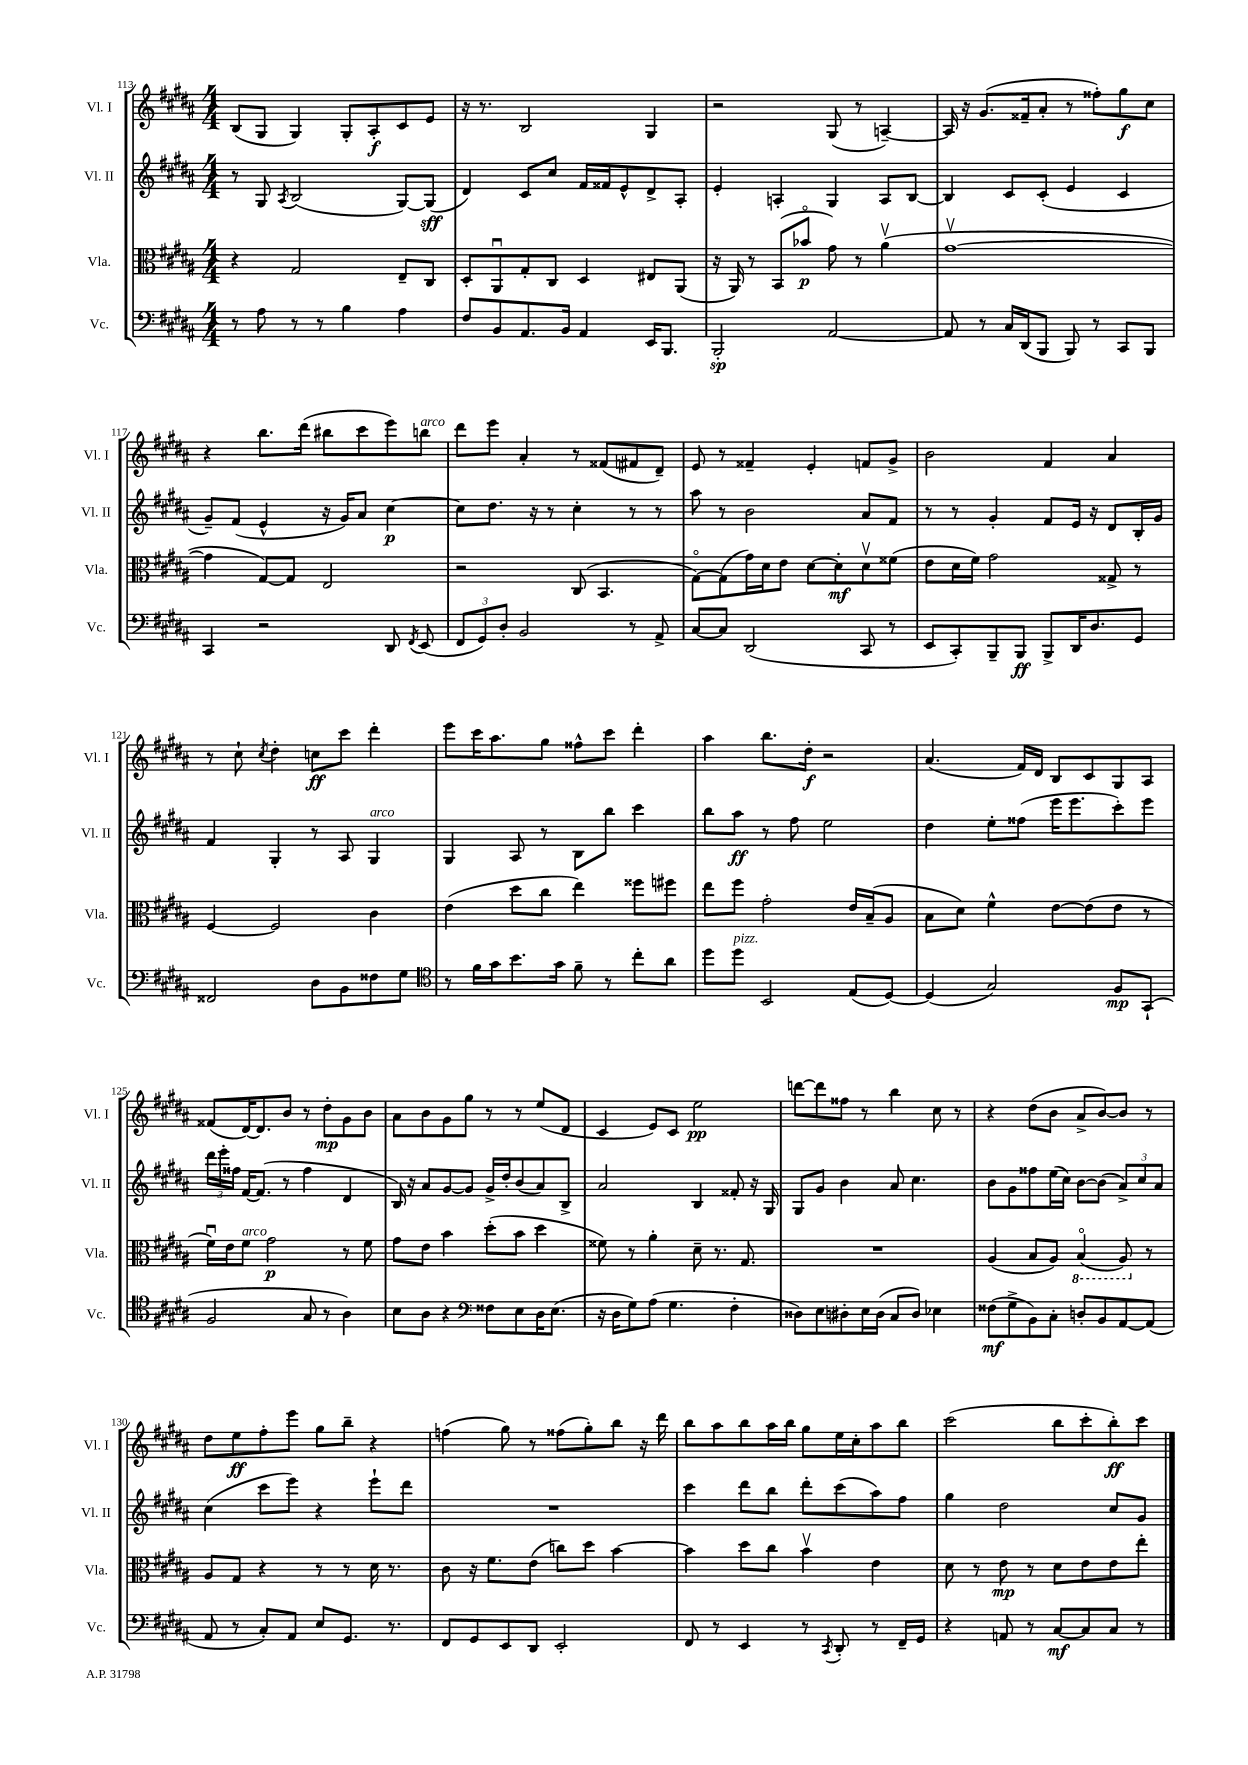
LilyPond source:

<<
\new StaffGroup <<
\new Staff = "s0" \with { instrumentName = "Vl. I" shortInstrumentName = "Vl. I" } {
    \clef treble \key b \major \numericTimeSignature \time 4/4
    \autoBeamOff b8[( gis8] gis4) gis8[-. ais8-.\f cis'8 e'8] |
    r16 r8. b2 gis4 |
    r2 gis8( r8 a4~--) |
    a16 r16 gis'8.[( fisis'16-- ais'8]-. r8 fisis''8[-.) gis''8\f cis''8] |
    r4 b''8.[ dis'''16]( bis''8[ cis'''8 e'''8) b''8]^\markup { \italic "arco" } |
    dis'''8[ e'''8] ais'4-. r8 fisis'8[( fis'8 dis'8]--) |
    e'8 r8 fisis'4-- e'4-. f'8[ gis'8]-> |
    b'2 fis'4 ais'4 |
    r8 cis''8-! \acciaccatura { cis''8 } dis''4-. c''8[\ff cis'''8] dis'''4-. |
    e'''8[ cis'''16 ais''8. gis''8] fisis''8[-^ cis'''8] dis'''4-. |
    ais''4 b''8.[ dis''16]-.\f r2 |
    ais'4.( fis'16[) dis'16] b8[ cis'8 gis8 ais8] |
    fisis'8[( dis'16~) dis'8. b'8] r8 dis''8[-.\mp gis'8 b'8] |
    ais'8[ b'8 gis'8 gis''8] r8 r8 e''8[( dis'8] |
    cis'4 e'8[) cis'8] e''2\pp |
    d'''8[~ d'''8 fisis''8] r8 b''4 cis''8 r8 |
    r4 dis''8[( b'8] ais'8[-> b'8~) b'8] r8 |
    dis''8[ e''8\ff fis''8-. e'''8] gis''8[ b''8]-- r4 |
    f''4( gis''8) r8 fisis''8[( gis''8-.) b''8] r16 dis'''16 |
    b''8[ ais''8 b''8 ais''16 b''16] gis''8[ e''16 cis''16-. ais''8 b''8] |
    cis'''2( b''8[ cis'''8-. b''8-.\ff) cis'''8] \bar "|." |
}
\new Staff = "s1" \with { instrumentName = "Vl. II" shortInstrumentName = "Vl. II" } {
    \clef treble \key b \major \numericTimeSignature \time 4/4
    \autoBeamOff r8 gis8 \acciaccatura { ais8 } b2( gis8[~) gis8]\sff( |
    dis'4) cis'8[ cis''8] fis'16[ fisis'16 e'8-^ dis'8-> ais8]-. |
    e'4-. a4-. gis4 a8[ b8]~ |
    b4 cis'8[ cis'8]-.( e'4 cis'4 |
    gis'8[--) fis'8]( e'4-^ r16 gis'16[) ais'8] cis''4~\p |
    cis''8[ dis''8.] r16 r8 cis''4-. r8 r8 |
    ais''8 r8 b'2 ais'8[ fis'8] |
    r8 r8 gis'4-. fis'8[ e'16] r16 dis'8[ b16-. gis'16] |
    fis'4 gis4-. r8 ais8 gis4^\markup { \italic "arco" } |
    gis4 ais8 r8 b8[ b''8] cis'''4 |
    b''8[ ais''8]\ff r8 fis''8 e''2 |
    dis''4 e''8[-. fisis''8]( e'''16[ e'''8. cis'''8-.) e'''8] |
    \tuplet 3/2 { dis'''16[ e'''16-. fisis''16] } fis'16[~ fis'8.]( r8 fisis''4 dis'4 |
    b16) r16 ais'8[ gis'8~ gis'8] gis'16[-> dis''16-. b'8( ais'8) b8]-> |
    ais'2 b4 fisis'8-. r16 gis16 |
    gis8[ gis'8] b'4 ais'8 cis''4. |
    b'8[ gis'8 fisis''8 e''16( cis''16]) b'8[~ b'8]( \tuplet 3/2 { ais'8[->) cis''8 ais'8] } |
    cis''4( cis'''8[ e'''8]) r4 e'''8[-! dis'''8] |
    R1 |
    cis'''4 dis'''8[ b''8] dis'''8[-. cis'''8( ais''8) fis''8] |
    gis''4 dis''2 cis''8[ gis'8] \bar "|." |
}
\new Staff = "s2" \with { instrumentName = "Vla." shortInstrumentName = "Vla." } {
    \clef alto \key b \major \numericTimeSignature \time 4/4
    \autoBeamOff r4 gis2 e8[-- cis8] |
    dis8[-. ais,8\downbow gis8-. cis8] dis4 eis8[ ais,8]( |
    r16 ais,16) r8 b,8[( bes'8]\flageolet\p gis'8) r8 ais'4\upbow( |
    gis'1~\upbow |
    gis'4 gis8[~) gis8] e2 |
    r2 cis8( b,4. |
    gis8[~\flageolet) gis8( gis'16) dis'16 e'8] dis'8[~ dis'8-.\mf dis'8\upbow fisis'8]( |
    e'8[ dis'16 fis'16]) gis'2 gisis8-> r8 |
    fis4~ fis2 cis'4 |
    e'4( dis''8[ cis''8] e''4) fisis''8[ fis''8] |
    e''8[ fis''8] gis'2-. e'16[ b16--( ais8] |
    b8[ dis'8]) fis'4-^ e'8[~ e'8( e'8] r8 |
    fis'16[\downbow) e'16 fis'8]^\markup { \italic "arco" } gis'2\p r8 fis'8 |
    gis'8[ e'8] b'4 dis''8[-.( b'8] dis''4 |
    fisis'8) r8 ais'4-. dis'8-- r8. gis8. |
    R1 |
    ais4( b8[ ais8]) \ottava #-1 b,4\flageolet( ais,8) \ottava #0 r8 |
    ais8[ gis8] r4 r8 r8 dis'16 r8. |
    cis'8 r16 fis'8.[ e'8]( c''8[) dis''8] b'4~ |
    b'4 dis''8[ cis''8] b'4\upbow e'4 |
    dis'8 r8 e'8\mp r8 dis'8[ e'8 e'8 e''8]-. \bar "|." |
}
\new Staff = "s3" \with { instrumentName = "Vc." shortInstrumentName = "Vc." } {
    \clef bass \key b \major \numericTimeSignature \time 4/4
    \autoBeamOff r8 ais8 r8 r8 b4 ais4 |
    fis8[ b,8 ais,8. b,16] ais,4 e,16[ b,,8.] |
    b,,2-.\sp ais,2~ |
    ais,8 r8 cis16[ dis,16( b,,8] b,,8) r8 cis,8[ b,,8] |
    cis,4 r2 dis,8 \acciaccatura { fis,8 } e,8( |
    \tuplet 3/2 { fis,8[ gis,8) dis8]-. } b,2 r8 ais,8-> |
    cis8[~ cis8] dis,2( cis,8 r8 |
    e,8[ cis,8-.) b,,8-- b,,8]\ff b,,8[-> dis,16 dis8. gis,8] |
    fisis,2 dis8[ b,8 fisis8 gis8] |
    \clef tenor r8 fis'16[ gis'16 b'8. gis'16] fis'8-- r8 cis''8[-. ais'8] |
    dis''8[ dis''8]^\markup { \italic "pizz." } b,2 e8[( dis8]~) |
    dis4( gis2) fis8[\mp gis,8]-!( |
    fis2 gis8 r8 ais4) |
    b8[ ais8] r4 \clef bass fisis8[ e8 dis16 e8.]( |
    r16 dis16[ gis8) ais8]( gis4. fis4-. |
    disis8[) e8 dis8-. e16 dis16]( cis8[ dis8]) ees4 |
    fisis8[\mf( gis8-> b,8) cis8]-. d8[-. b,8 ais,8~ ais,8]( |
    ais,8 r8 cis8[-.) ais,8] e8[ gis,8.] r8. |
    fis,8[ gis,8 e,8 dis,8] e,2-. |
    fis,8 r8 e,4 r8 \acciaccatura { cis,8 } dis,8-. r8 fis,16[-- gis,16] |
    r4 a,8 r8 cis8[~\mf cis8 cis8] r8 \bar "|." |
}
>>
>>
\layout { \context { \Score currentBarNumber = #113 } }
